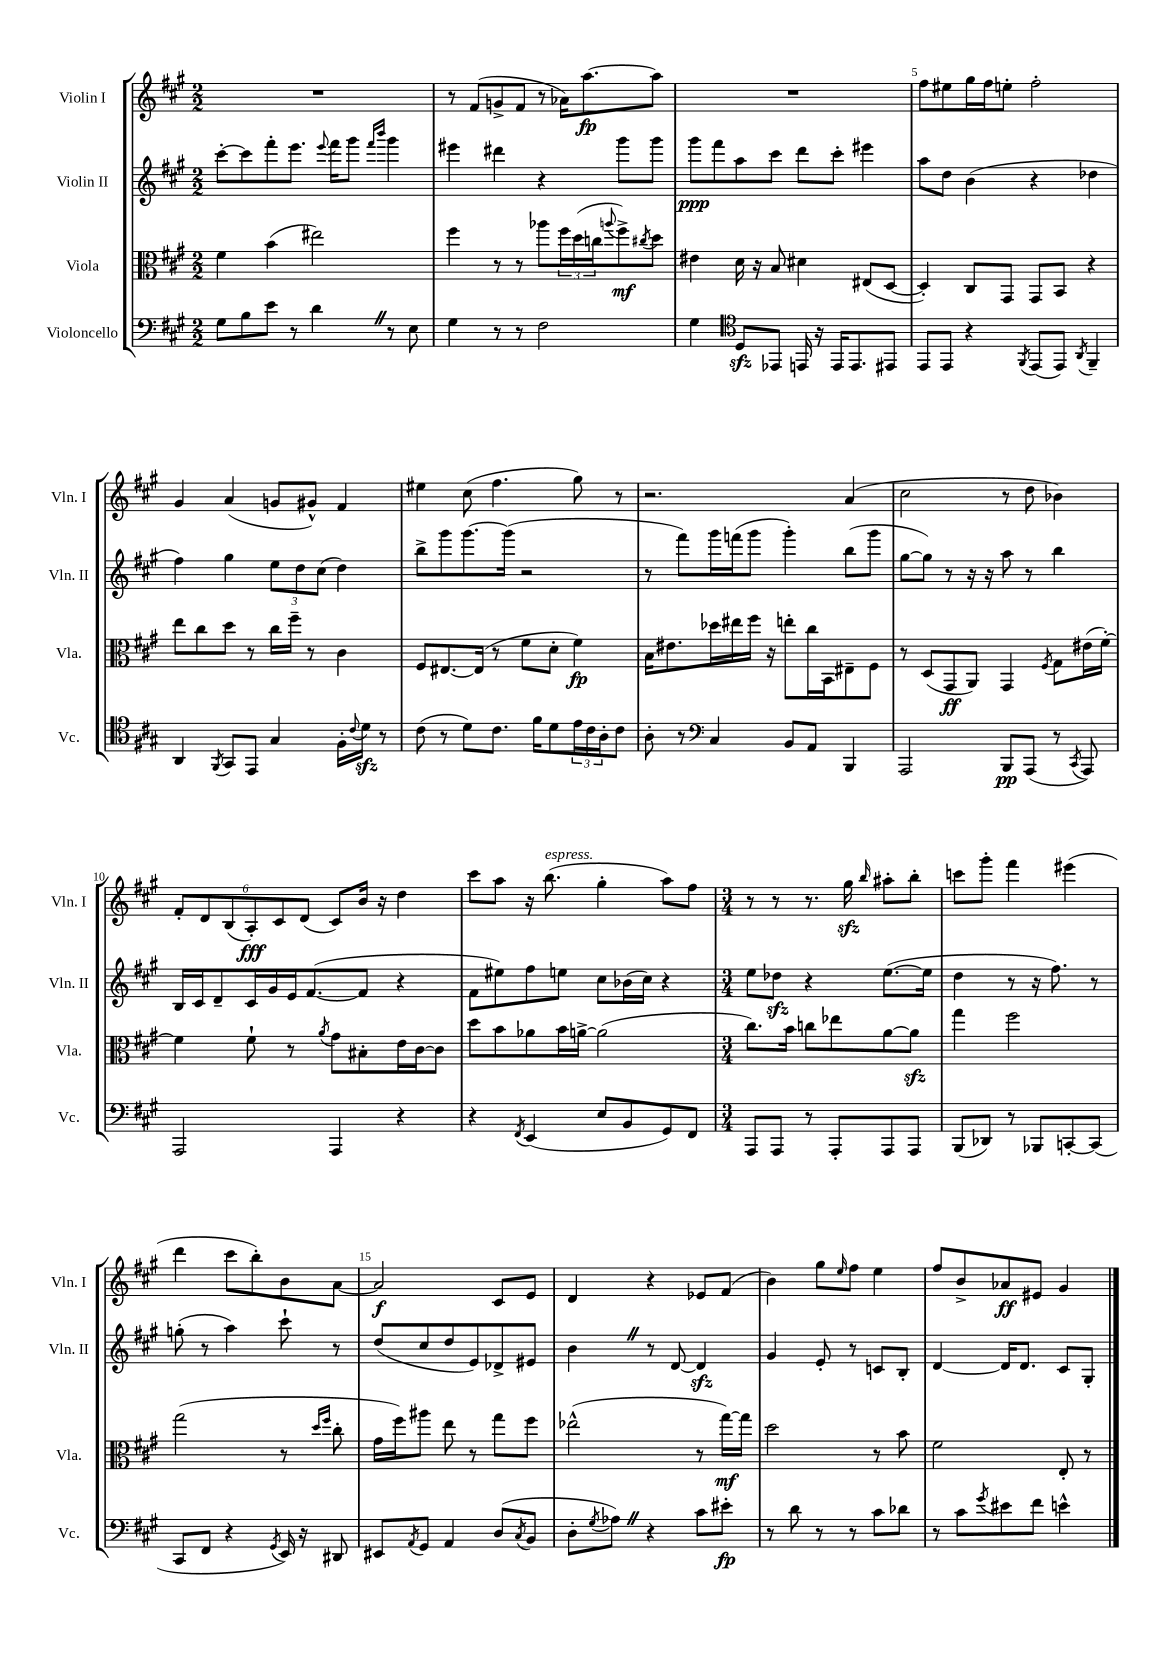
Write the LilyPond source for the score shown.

<<
\new StaffGroup <<
\new Staff = "s0" \with { instrumentName = "Violin I" shortInstrumentName = "Vln. I" } {
    \clef treble \key a \major \numericTimeSignature \time 2/2
    R1 |
    r8 fis'8( g'8-> fis'8 r8 aes'16) a''8.~\fp a''8 |
    R1 |
    fis''8 eis''8 gis''16 fis''16 e''8-. fis''2-. |
    gis'4 a'4( g'8 gis'8-^) fis'4 |
    eis''4 cis''8( fis''4. gis''8) r8 |
    r2. a'4( |
    cis''2 r8 d''8 bes'4) |
    \tuplet 6/4 { fis'8-. d'8 b8( a8-.\fff) cis'8 d'8( } cis'8) b'16 r16 d''4 |
    cis'''8 a''8 r16 b''8.^\markup { \italic "espress." }( gis''4-. a''8) fis''8 |
    \numericTimeSignature \time 3/4 r8 r8 r8. gis''16\sfz \grace { b''16 } ais''8-. b''8-. |
    c'''8 gis'''8-. fis'''4 eis'''4( |
    d'''4 cis'''8 b''8-.) b'8 a'8~ |
    a'2\f cis'8 e'8 |
    d'4 r4 ees'8 fis'8( |
    b'4) gis''8 \grace { e''16 } fis''8 e''4 |
    fis''8 b'8-> aes'8\ff eis'8 gis'4 \bar "|." |
}
\new Staff = "s1" \with { instrumentName = "Violin II" shortInstrumentName = "Vln. II" } {
    \clef treble \key a \major \numericTimeSignature \time 2/2
    cis'''8~-. cis'''8 fis'''8-. e'''8. \appoggiatura { e'''8 } fis'''16 gis'''8 \grace { fis'''16 b'''16 } gis'''4 |
    eis'''4 dis'''4 r4 gis'''8 gis'''8 |
    gis'''8\ppp fis'''8 a''8 cis'''8 d'''8 cis'''8-. eis'''4 |
    a''8 d''8 b'4( r4 des''4 |
    fis''4) gis''4 \tuplet 3/2 { e''8 d''8 cis''8( } d''4) |
    b''8-> gis'''8 gis'''8.~ gis'''16( r2 |
    r8 fis'''8) gis'''16 f'''16( gis'''8 gis'''4-.) b''8( gis'''8 |
    gis''8~ gis''8) r8 r16 r16 a''8 r8 b''4 |
    b16 cis'16 d'8-- cis'16 gis'16 e'16 fis'8.~( fis'8 r4 |
    fis'8 eis''8) fis''8 e''8 cis''8 bes'16( cis''16) r4 |
    \numericTimeSignature \time 3/4 e''8 des''8\sfz r4 e''8.~( e''16 |
    d''4 r8 r16 fis''8.) r8 |
    g''8-.( r8 a''4) cis'''8-! r8 |
    d''8( cis''8 d''8 e'8) des'8-> eis'8 |
    b'4 \once \override BreathingSign.text = \markup { \musicglyph "scripts.caesura.straight" } \breathe r8 d'8~ d'4\sfz |
    gis'4 e'8-. r8 c'8 b8-. |
    d'4~ d'16 d'8. cis'8 gis8-. \bar "|." |
}
\new Staff = "s2" \with { instrumentName = "Viola" shortInstrumentName = "Vla." } {
    \clef alto \key a \major \numericTimeSignature \time 2/2
    fis'4 b'4( eis''2) |
    fis''4 r8 r8 aes''8 \tuplet 3/2 { fis''16 d''16( c''16 } \appoggiatura { a''8 } fis''8->\mf) \acciaccatura { cis''8 } d''8 |
    eis'4 d'16 r16 b8 dis'4 eis8( d8~ |
    d4-.) cis8 gis,8 gis,8 b,8 r4 |
    e''8 cis''8 d''8 r8 cis''16 fis''16-- r8 cis'4 |
    fis8 eis8.~ eis16( r8 fis'8 d'8-. fis'4\fp) |
    b16 eis'8. des''16 eis''16 fis''16 r16 e''8-. cis''16 b,16 eis8-- fis8 |
    r8 d8( gis,8\ff a,8) gis,4 \acciaccatura { fis8 } gis8 eis'16( fis'16~-.) |
    fis'4 fis'8-! r8 \acciaccatura { a'8 } gis'8 bis8-. e'16 cis'16~ cis'8 |
    d''8 b'8 aes'8 b'16 a'16~-> a'2( |
    \numericTimeSignature \time 3/4 cis''8.) b'16 c''8 ees''8 a'8~ a'8\sfz |
    gis''4 fis''2 |
    gis''2( r8 \grace { d''16 fis''16 } cis''8-. |
    gis'16 fis''16) ais''8 e''8 r8 gis''8 fis''8 |
    ees''2-^( r8 gis''16~\mf) gis''16 |
    d''2 r8 b'8 |
    fis'2 e8-. r8 \bar "|." |
}
\new Staff = "s3" \with { instrumentName = "Violoncello" shortInstrumentName = "Vc." } {
    \clef bass \key a \major \numericTimeSignature \time 2/2
    gis8 b8 e'8 r8 d'4 \once \override BreathingSign.text = \markup { \musicglyph "scripts.caesura.straight" } \breathe r8 e8 |
    gis4 r8 r8 fis2 |
    gis4 \clef tenor d8\sfz ees,8 e,16 r16 e,16 e,8. eis,8 |
    e,8 e,8 r4 \acciaccatura { fis,8 } e,8( e,8) \acciaccatura { a,8 } fis,4-- |
    a,4 \acciaccatura { fis,8 } gis,8 e,8 gis4 fis16-. \appoggiatura { cis'8 } d'16\sfz r8 |
    cis'8( r8 d'8) cis'8. fis'16 d'8 \tuplet 3/2 { e'16 cis'16 a16-. } cis'8 |
    a8-. r8 \clef bass cis4 b,8 a,8 b,,4 |
    a,,2 b,,8\pp a,,8( r8 \acciaccatura { cis,8 } a,,8) |
    a,,2 a,,4 r4 |
    r4 \acciaccatura { fis,8 } e,4( e8 b,8 gis,8) fis,8 |
    \numericTimeSignature \time 3/4 a,,8 a,,8 r8 a,,8-. a,,8 a,,8 |
    b,,8( des,8) r8 bes,,8 c,8~-. c,8( |
    cis,8 fis,8 r4 \acciaccatura { gis,8 } e,16) r16 dis,8 |
    eis,8 \acciaccatura { a,8 } gis,8 a,4 d8( \acciaccatura { cis8 } b,8 |
    d8-. \acciaccatura { gis8 } aes8) \once \override BreathingSign.text = \markup { \musicglyph "scripts.caesura.straight" } \breathe r4 cis'8 eis'8-.\fp |
    r8 d'8 r8 r8 cis'8 des'8 |
    r8 cis'8 \acciaccatura { gis'8 } eis'8 fis'8 e'4-^ \bar "|." |
}
>>
>>
\layout { \context { \Score currentBarNumber = #2 \override BarNumber.break-visibility = ##(#f #t #t) barNumberVisibility = #(every-nth-bar-number-visible 5) } }
